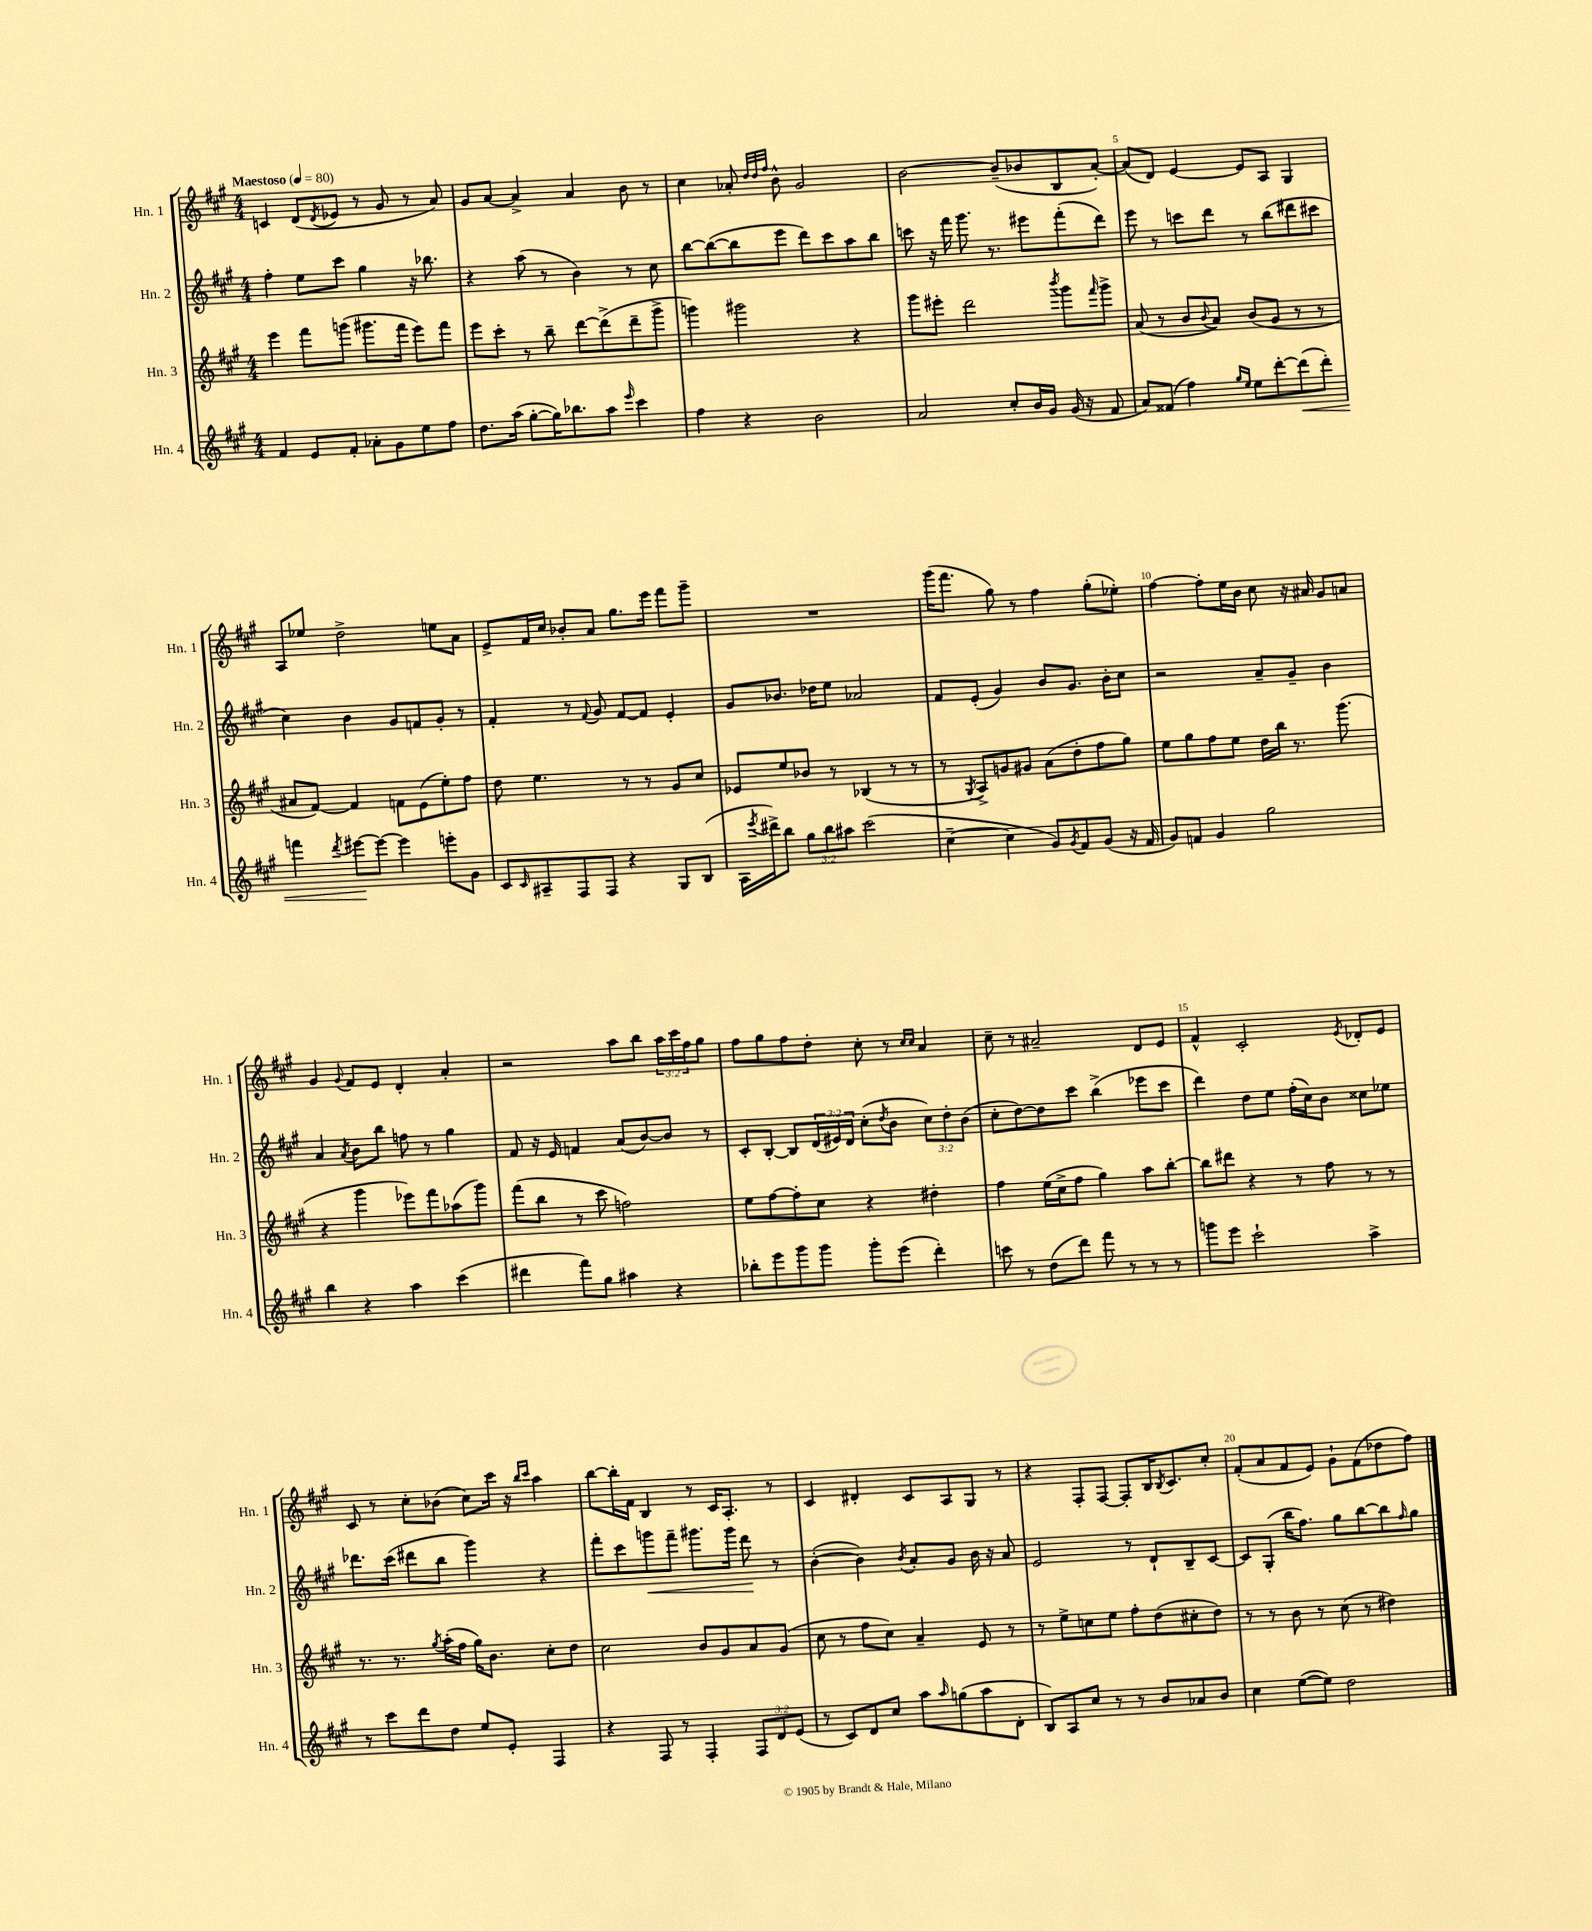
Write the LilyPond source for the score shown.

<<
\new StaffGroup <<
\new Staff = "s0" \with { instrumentName = "Hn. 1" shortInstrumentName = "Hn. 1" } {
    \clef treble \key a \major \numericTimeSignature \time 4/4 \override Staff.TupletNumber.text = #tuplet-number::calc-fraction-text \tempo "Maestoso" 4 = 80
    c'4 d'8( \acciaccatura { d'8 } ees'8 r8 gis'8 r8 a'8) |
    gis'8 a'8~ a'4-> a'4 b'8 r8 |
    cis''4 aes'8-. \grace { d''32 d''32 fis''32 } b'8-^ gis'2 |
    b'2~ b'8--( bes'8 b8 a'8~-.) |
    a'8( d'8) e'4~ e'8 a8 gis4 |
    a8 ees''8 d''2-> e''8 a'8 |
    e'8-> fis'16 cis''16 bes'8-. a'8 gis''8. e'''16 fis'''8 gis'''8-- |
    R1 |
    gis'''16( fis'''8. gis''8) r8 fis''4 gis''8-.( ees''8-.) |
    fis''4~ fis''8-. e''16 b'16 cis''8 r16 ais'16 gis'8 a'8 |
    gis'4 \appoggiatura { gis'8 } fis'8 e'8 d'4-. a'4-. |
    r2 a''8 b''8 \tuplet 3/2 { a''16 cis'''16 fis''16 } gis''8 |
    fis''8 gis''8 fis''8 d''8-. cis''8-. r8 \grace { cis''16 cis''16 } a'4 |
    cis''8-- r8 ais'2-- d'8 e'8 |
    fis'4-^ cis'2-. \acciaccatura { e'8 } des'8-. e'8 |
    cis'8 r8 cis''8-. bes'8( cis''8) cis'''16 r16 \grace { b''16 cis'''16 } a''4 |
    b''8~ b''16-. fis'16 b4 r8 cis'16 a8.-. r8 |
    cis'4 dis'4-. cis'8 a8 gis8 r8 |
    r4 fis8-. fis8~ fis8-. b16 \acciaccatura { b8 } cis'8. cis''8-. |
    fis'8-.( a'8 fis'8 e'8) gis'8-! fis'8( des''8 fis''8) \bar "|." |
}
\new Staff = "s1" \with { instrumentName = "Hn. 2" shortInstrumentName = "Hn. 2" } {
    \clef treble \key a \major \numericTimeSignature \time 4/4 \override Staff.TupletNumber.text = #tuplet-number::calc-fraction-text
    fis''4-. e''8 cis'''8 gis''4 r16 bes''8. |
    r4 a''8( r8 b'4) r8 cis''8 |
    b''8~ b''8~( b''8 e'''8 d'''8) cis'''8 a''8 b''8 |
    c'''8 r16 fis'''16 gis'''8. r8. eis'''8 fis'''8-.( d'''8) |
    e'''8 r8 c'''8 d'''8 r8 b''8( dis'''8 cis'''8 |
    cis''4) b'4 gis'8 f'8 gis'8-. r8 |
    fis'4-. r8 \appoggiatura { fis'8 } gis'8 fis'8~ fis'8 e'4-. |
    gis'8 bes'8. des''16 e''8 aes'2 |
    fis'8 e'8-.( gis'4) b'8 gis'8. b'16-. cis''8 |
    r2 a'8-- gis'8-- b'4 |
    a'4 \acciaccatura { a'8 } b'8 b''8 f''8 r8 gis''4 |
    fis'8 r16 e'16 f'4 a'8( b'8~) b'8 r8 |
    cis'8-. b8~-. b8 \tuplet 3/2 { d'16( eis'16) d'16 } cis''8-.( \acciaccatura { d''8 } b'8 \tuplet 3/2 { cis''8) d''8-. b'8( } |
    cis''8-. d''8~) d''8 cis'''8 b''4->( ees'''8 cis'''8 |
    d'''4) d''8 e''8 fis''16-.( cis''16) b'8 cisis''8 ees''8 |
    des'''8. cis'''16( dis'''8 b''8 gis'''4) r4 |
    fis'''8-. cis'''8 g'''8\< fis'''8-- gis'''8. gis'''16 d'''8\! r8 |
    b'4~-.( b'4) \acciaccatura { b'8 } a'8-. gis'8 b'16 r16 a'8 |
    e'2 r8 d'8-! b8-- cis'8~ |
    cis'8 gis8-.( b''16 fis''8.) gis''8 b''8~ b''8 \grace { fis''16 } gis''8 \bar "|." |
}
\new Staff = "s2" \with { instrumentName = "Hn. 3" shortInstrumentName = "Hn. 3" } {
    \clef treble \key a \major \numericTimeSignature \time 4/4
    e'''4 fis'''8 g'''8( gis'''8. fis'''16 e'''8) fis'''8 |
    e'''8 cis'''8-. r8 b''8-- d'''8~ d'''8->( d'''8-- gis'''8-> |
    g'''4) gis'''2 r4 |
    gis'''8 eis'''8-. d'''2 \acciaccatura { b'''8 } gis'''8 \grace { fis'''16 } gis'''8-> |
    a'8( r8 b'8 \appoggiatura { b'8 } a'8) b'8( gis'8 r8 r8 |
    ais'8 fis'8~) fis'4 f'8 e'8( e''8-.) fis''8 |
    d''8 e''4. r8 r8 gis'8 cis''8 |
    ees'8 e''8 bes'8 r8 bes4( r8 r8 |
    r8 \acciaccatura { gis8 } a8->) g'8 gis'8 a'8( d''8-. fis''8 gis''8) |
    e''8 gis''8 fis''8 e''8 d''16 b''16 r8. gis'''8.( |
    r4 gis'''4 ees'''8) fis'''8 aes''8( gis'''8) |
    fis'''8( b''8 r8 cis'''8 f''2) |
    e''8 fis''8~ fis''8-. cis''8 r4 dis''4-. |
    fis''4 e''16( cis''16-> fis''8 gis''4) a''8 b''8~-. |
    b''8 dis'''8 r4 r8 fis''8 r8 r8 |
    r8. r8. \acciaccatura { gis''8 } a''16-.( fis''16 gis''16) b'8. cis''8-. d''8 |
    cis''2 b'8 gis'8 a'8 gis'8( |
    cis''8 r8 fis''8 cis''8) a'4-- e'8 r8 |
    r8 e''8-> c''8 e''8 fis''8-. d''8( cis''8-. d''8) |
    r8 r8 b'8 r8 cis''8( r8 dis''4) \bar "|." |
}
\new Staff = "s3" \with { instrumentName = "Hn. 4" shortInstrumentName = "Hn. 4" } {
    \clef treble \key a \major \numericTimeSignature \time 4/4 \override Staff.TupletNumber.text = #tuplet-number::calc-fraction-text
    fis'4 e'8 fis'8-. aes'8-. gis'8 e''8 fis''8 |
    d''8. a''16( gis''8~-. gis''16) bes''8. a''8 \grace { e'''16 } cis'''4 |
    fis''4 r4 b'2 |
    a'2 cis''8-. b'16 gis'16 gis'16( r16 fis'8 |
    a'8) fisis'8( fis''4) \grace { gis''16 e''16 } e''8 d'''8~-. d'''8\<( d'''8-.) |
    f'''4 \acciaccatura { d'''8 } eis'''8~\! eis'''8~ eis'''4 e'''8-. gis'8 |
    cis'8 \grace { cis'16 } ais8-- fis8 fis8 r4 gis8 b8( |
    a16 \acciaccatura { e'''8 } dis'''16->) b''8 \tuplet 3/2 { gis''8 b''8 ais''8 } cis'''2( |
    cis''4~-- cis''4 gis'8) \acciaccatura { gis'8 } fis'8 gis'8( r16 fis'16 |
    gis'8) f'8 gis'4 gis''2 |
    b''4 r4 a''4 cis'''4( |
    dis'''4 fis'''8) gis''8 ais''4 r4 |
    bes''8-. e'''8 gis'''8 gis'''8 gis'''8-. e'''8( d'''4-.) |
    c'''8 r8 d''8( d'''8) fis'''8 r8 r8 r8 |
    g'''8 e'''8 cis'''2-! a''4-> |
    r8 cis'''8 d'''8 d''8 e''8 e'8-. fis4 |
    r4 fis8 r8 fis4-. \tuplet 3/2 { fis8 d'8 e'8( } |
    r8 cis'8) d'8 cis''8 a''8 \grace { a''16 } g''8( a''8 d'8-. |
    b8) a8 cis''8 r8 r8 b'8 aes'8 b'8 |
    cis''4 e''8~( e''8) d''2 \bar "|." |
}
>>
>>
\layout { \context { \Score \override BarNumber.break-visibility = ##(#f #t #t) barNumberVisibility = #(every-nth-bar-number-visible 5) } }
